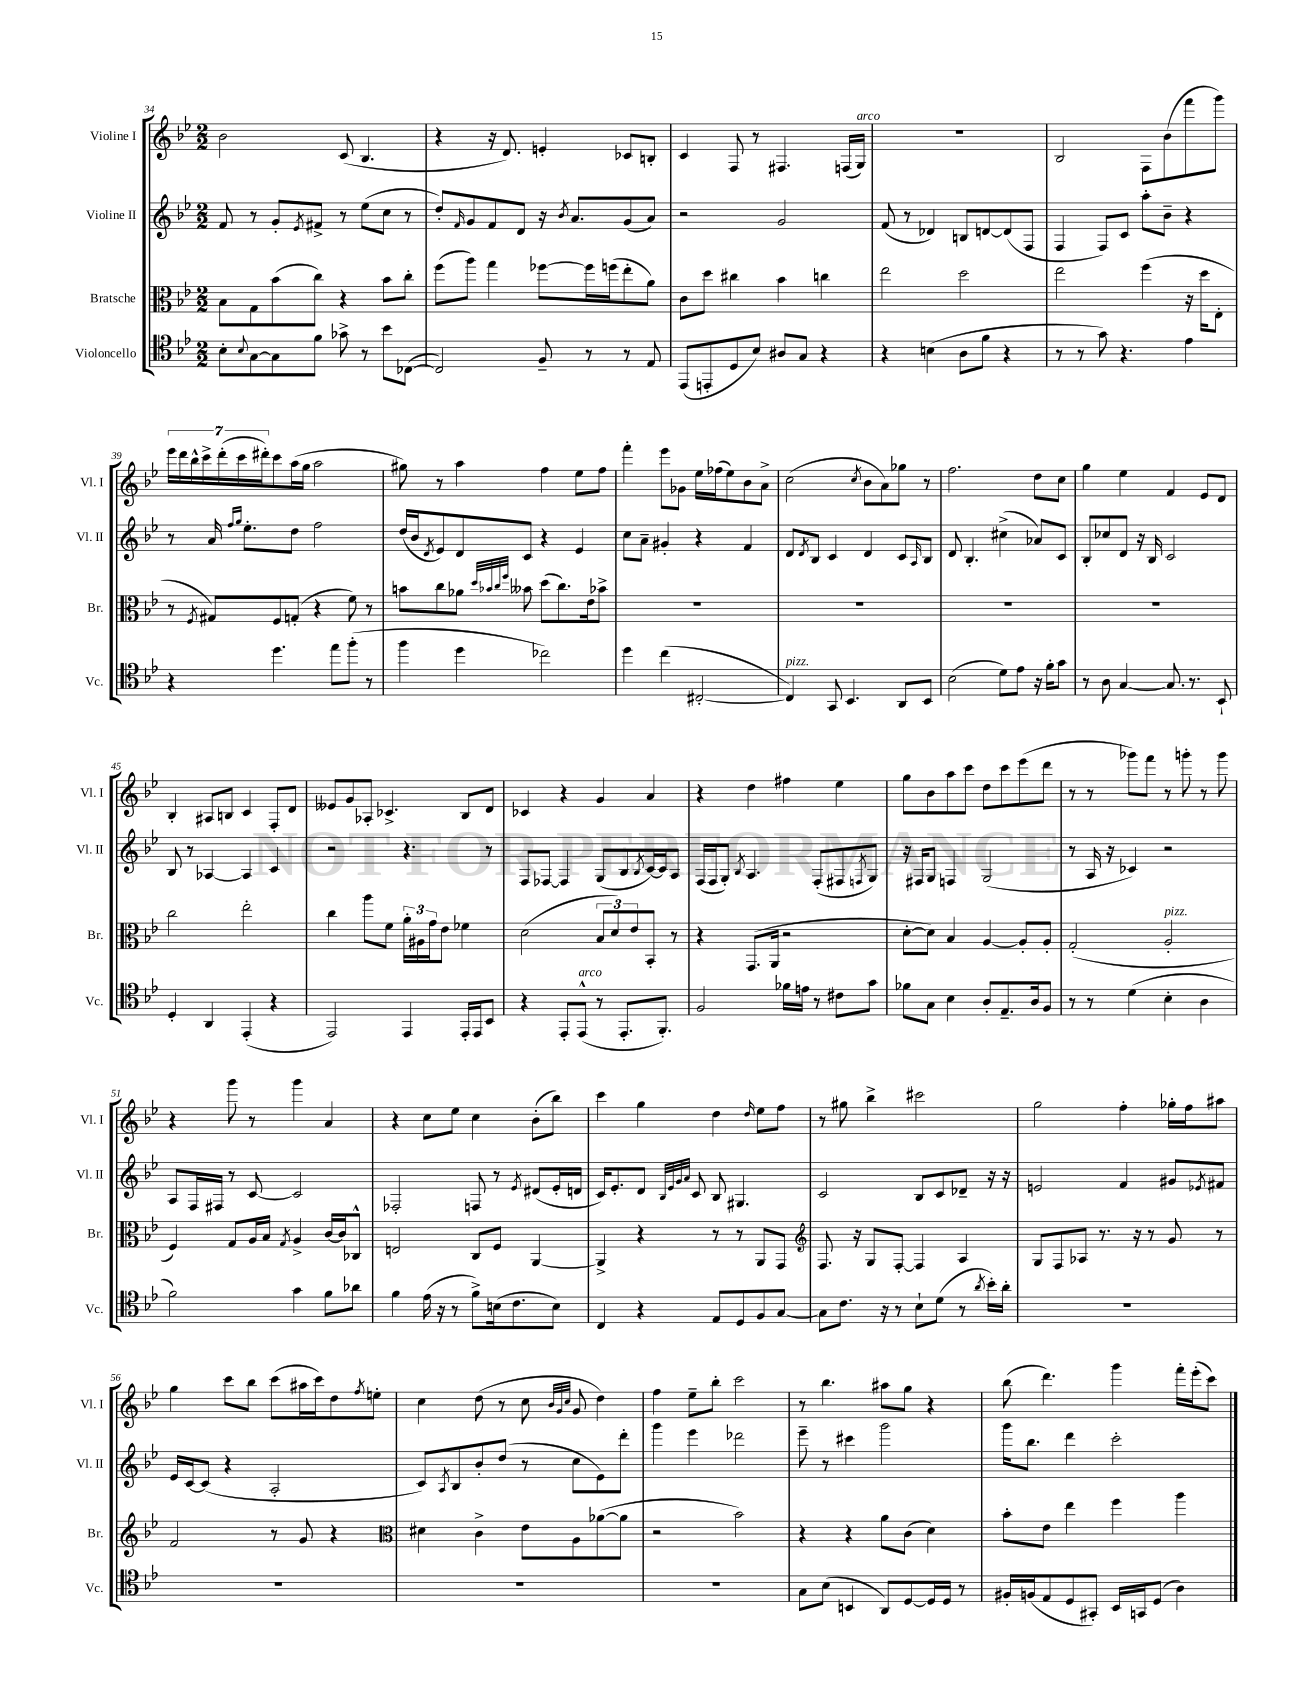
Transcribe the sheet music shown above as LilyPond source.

<<
\new StaffGroup <<
\new Staff = "s0" \with { instrumentName = "Violine I" shortInstrumentName = "Vl. I" } {
    \clef treble \key bes \major \numericTimeSignature \time 2/2
    bes'2 c'8( bes4. |
    r4 r16 d'8.) e'4-. ces'8 b8-. |
    c'4 f8 r8 fis4. f16( g16^\markup { \italic "arco" }) |
    R1 |
    bes2 f8 bes'8( f'''8 g'''8) |
    \tuplet 7/4 { ees'''16 d'''16 bes''16-^ c'''16-> d'''16-.( c'''16 dis'''16-.) } c'''8 a''16( g''16 a''2 |
    gis''8) r8 a''4 f''4 ees''8 f''8 |
    f'''4-. ees'''8 ges'8 ees''16 fes''16( ees''8) bes'8 a'8-> |
    c''2( \acciaccatura { c''8 } bes'8 a'8) ges''8 r8 |
    f''2. d''8 c''8 |
    g''4 ees''4 f'4 ees'8 d'8 |
    bes4-. ais8 b8 c'4 f8-. d'8 |
    eeses'8 g'8 aes8-. ces'4.-> bes8 d'8 |
    ces'4 r4 g'4 a'4 |
    r4 d''4 fis''4 ees''4 |
    g''8 bes'8 a''8 c'''8 d''8 c'''8 ees'''8( d'''8 |
    r8 r8 ges'''8) f'''8 r8 g'''8-. r8 g'''8 |
    r4 g'''8 r8 g'''4 a'4 |
    r4 c''8 ees''8 c''4 bes'8-.( bes''8) |
    c'''4 g''4 d''4 \grace { d''16 } ees''8 f''8 |
    r8 gis''8 bes''4-> cis'''2 |
    g''2 f''4-. ges''16-. f''16 ais''8 |
    g''4 c'''8 bes''8 c'''8( ais''16 c'''16) d''8 \acciaccatura { f''8 } e''8-. |
    c''4 d''8( r8 c''8 \grace { bes'32 g'32 c''32 } g'8 d''4) |
    f''4 ees''8-- bes''8-. c'''2 |
    r8 bes''4. ais''8 g''8 r4 |
    bes''8( d'''4.) g'''4 f'''16-. ees'''16-.( c'''8) \bar "|." |
}
\new Staff = "s1" \with { instrumentName = "Violine II" shortInstrumentName = "Vl. II" } {
    \clef treble \key bes \major \numericTimeSignature \time 2/2
    f'8 r8 g'8-. \acciaccatura { ees'8 } fis'8-> r8 ees''8( c''8 r8 |
    d''8-.) \grace { f'16 } g'8 f'8 d'8 r16 \acciaccatura { bes'8 } a'8. g'8( a'8) |
    r2 g'2 |
    f'8( r8 des'4) b8 d'8~ d'8( f8 |
    f4 f8) c'8 a''8-. bes'8-- r4 |
    r8 a'16 \grace { f''16 g''16 } ees''8.-. d''8 f''2 |
    d''16( bes'16 \acciaccatura { d'8 } ees'8) d'8 c'8 r4 ees'4 |
    c''8 a'8-- gis'4-. r4 f'4 |
    d'8 \acciaccatura { d'8 } bes8 c'4 d'4 c'8 \grace { a16 } bes8 |
    d'8 bes4.-. cis''4->( aes'8) c'8 |
    bes8-. ces''8 d'8 r16 bes16 c'2 |
    bes8 r8 aes4~ aes4 c'4 |
    r2 r4. r8 |
    f8 fes8~ fes4 g8( bes8 \acciaccatura { bes8 } c'16~) c'16 a8 |
    f16( f16 g8-.) \acciaccatura { bes8 } a4. f8-.( fis8 \acciaccatura { f8 } g8) |
    r16 fis16 g8 f4 g2( |
    r8 a16 r16 ces'4) r2 |
    a8 f16 fis16 r8 c'8~ c'2 |
    fes2-. f8 r8 \acciaccatura { ees'8 } dis'8( ees'16-. d'16 |
    c'16) ees'8.-. d'8 \grace { bes32 ees'32 g'32 a'32 } c'8 bes8 gis4. |
    c'2 bes8 c'8 des'8-- r16 r16 |
    e'2 f'4 gis'8 \acciaccatura { ees'8 } fis'8 |
    ees'16 c'16~ c'8( r4 a2-. |
    c'8) \acciaccatura { a8 } bes8 bes'8-. d''8( r8 c''8 ees'8) d'''8-. |
    g'''4 ees'''4 des'''2 |
    ees'''8-- r8 cis'''4 g'''2 |
    g'''16 bes''8. d'''4 c'''2-. \bar "|." |
}
\new Staff = "s2" \with { instrumentName = "Bratsche" shortInstrumentName = "Br." } {
    \clef alto \key bes \major \numericTimeSignature \time 2/2
    bes8 g8 bes'8( c''8) r4 bes'8 c''8-. |
    f''8( a''8) g''4 fes''8~ fes''16 f''16( ees''8-. a'8) |
    c'8 d''8 cis''4 bes'4 c''4 |
    ees''2 d''2 |
    ees''2 f''4( r16 d''16 ees8-. |
    r8 \acciaccatura { f8 } gis8) f8 g8-.( r4 f'8) r8 |
    b'8 c''8 aes'8 \grace { d''32 bes'32 c''32 f''32 } beses'8 d''8( c''8.) ees'16 bes'8-> |
    R1 |
    R1 |
    R1 |
    R1 |
    c''2 ees''2-. |
    c''4 a''8 f'8 \tuplet 3/2 { a'16-. ais16 g'16 } ees'8 fes'4 |
    d'2( \tuplet 3/2 { bes8 d'8) ees'8 } bes,8-. r8 |
    r4 g,8.( a,16 r2 |
    d'8~-. d'8) bes4 a4~ a8-. a8-. |
    g2-.( a2-.^\markup { \italic "pizz." } |
    f4) g8 a16 bes16 \acciaccatura { g8 } a4-> c'16~ c'16 ces8-^ |
    e2 c8 f8 a,4~ |
    a,4-> r4 r8 r8 a,8 g,8 |
    \clef treble f8. r16 g8 f8~-. f4 a4 |
    g8 f8 aes8 r8. r16 r8 g'8 r8 |
    f'2 r8 g'8 r4 |
    \clef alto dis'4 c'4-> ees'8 a8 aes'8~( aes'8 |
    r2 bes'2) |
    r4 r4 a'8 c'8( d'4) |
    bes'8-. ees'8 ees''4 f''4 a''4 \bar "|." |
}
\new Staff = "s3" \with { instrumentName = "Violoncello" shortInstrumentName = "Vc." } {
    \clef tenor \key bes \major \numericTimeSignature \time 2/2
    bes8-. \appoggiatura { bes8 } g8~ g8 f'8 ges'8-> r8 bes'8 ces8~( |
    ces2) f8-- r8 r8 ees8 |
    ees,8( e,8-. d8 bes8) ais8 g8 r4 |
    r4 b4( a8 f'8 r4 |
    r8 r8 g'8) r4. ees'4 |
    r4 d''4. ees''8 f''8-.( r8 |
    f''4 d''4 ces''2) |
    d''4 c''4( cis2~-. |
    cis4^\markup { \italic "pizz." }) g,8 bes,4. a,8 bes,8 |
    bes2( d'8) ees'8 r16 f'16-. g'8 |
    r8 a8 g4~ g8. r8. bes,8-! |
    d4-. a,4 ees,4-.( r4 |
    ees,2) ees,4 ees,16-. ees,16 bes,8 |
    r4 ees,8-. ees,8-^^\markup { \italic "arco" }( r8 ees,8.-. f,8.-.) |
    f2 fes'16 e'16 r8 cis'8 g'8 |
    fes'8 g8 bes4 a8-. ees8.-- a16 f8 |
    r8 r8 d'4( bes4-. a4 |
    f'2) g'4 f'8 aes'8 |
    f'4 ees'16( r16 r8 f'8->) b16( c'8. b8) |
    c4 r4 ees8 d8 f8 g8~ |
    g8 c'8. r16 r8 bes8-! d'8( r8 \acciaccatura { a'8 } bes'16-.) a'16-. |
    R1 |
    R1 |
    R1 |
    R1 |
    g8 bes8( b,4 a,8) d8~ d16 d16 r8 |
    fis16-. f16( ees8 d8 gis,8-.) bes,16 g,16 d8( a4) \bar "|." |
}
>>
>>
\layout { \context { \Score currentBarNumber = #34 } }
